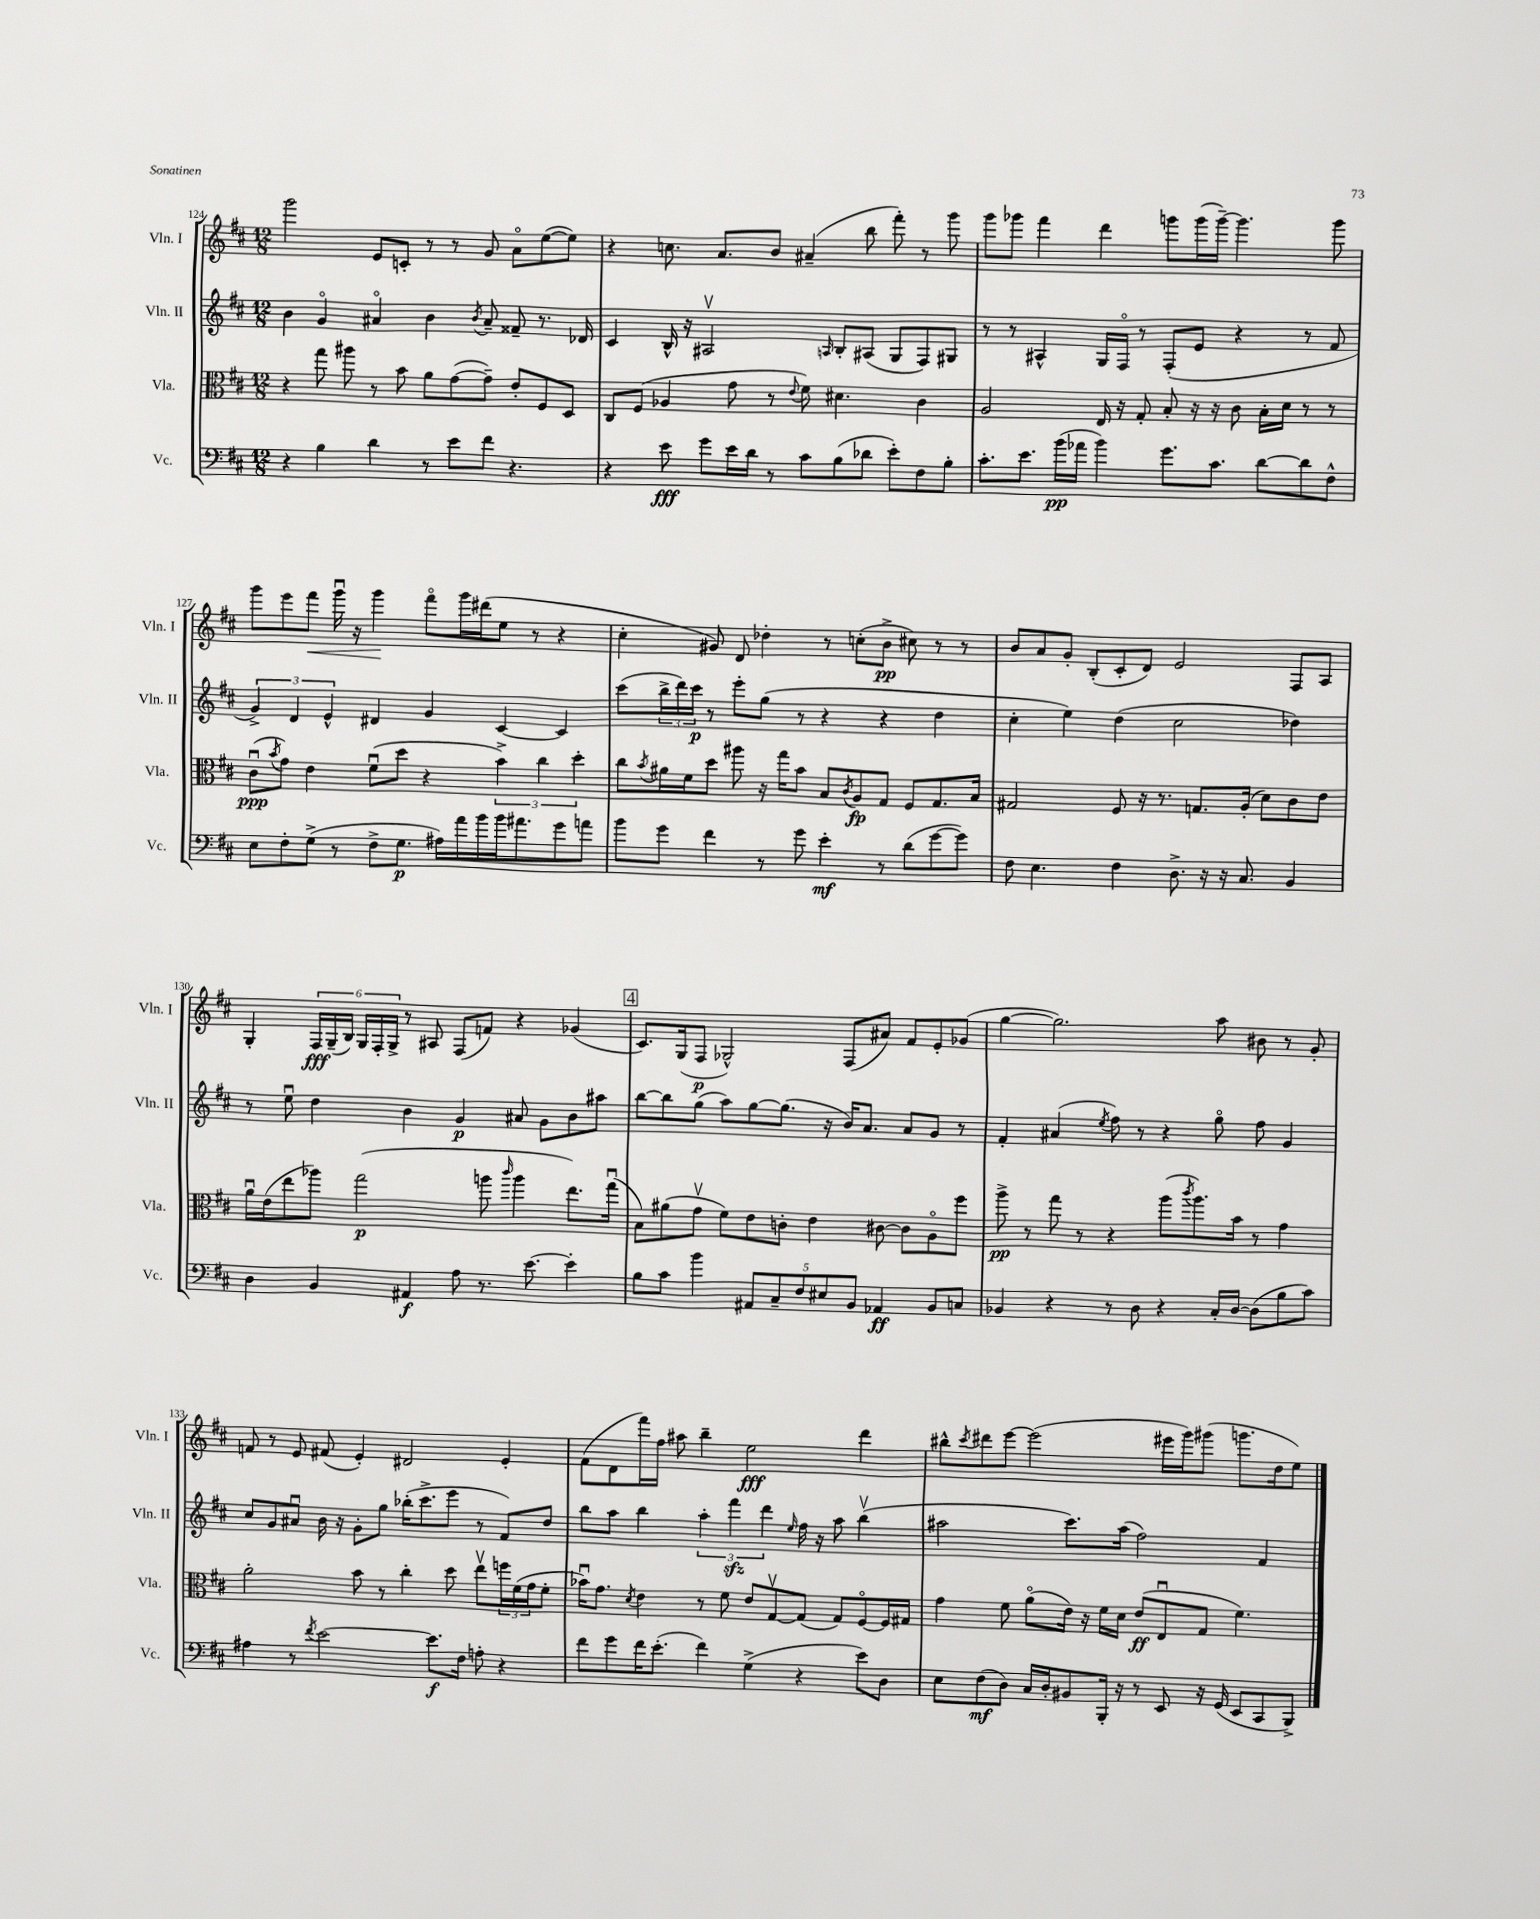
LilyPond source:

<<
\new StaffGroup <<
\new Staff = "s0" \with { instrumentName = "Vln. I" shortInstrumentName = "Vln. I" } {
    \clef treble \key d \major \numericTimeSignature \time 12/8
    g'''2 e'8 c'8-. r8 r8 g'8 a'8\flageolet e''8~( e''8) |
    r4 c''8. a'8. b'8 ais'4--( b''8 fis'''8-.) r8 g'''8 |
    g'''8 ges'''8 fis'''4 d'''4 g'''8 g'''16( g'''16~--) g'''4. g'''8 |
    g'''8 e'''8 fis'''8\< g'''16\downbow r16 g'''4\! fis'''8\flageolet g'''16 dis'''16( e''8 r8 r4 |
    cis''4-. gis'8) d'8 des''4-. r8 c''8-.( b'8->\pp cis''8) r8 r8 |
    b'8 a'8 g'8-. b8-.( cis'8-. d'8) e'2 fis8 a8 |
    g4-. \tuplet 6/4 { fis16\fff g16--( b16) g16 fis16-. g16-> } r8 ais8 fis8( f'8) r4 ges'4( |
    \mark \markup { \box "4" } cis'8.) g16( fis8\p ges2-^) fis8( ais'8) fis'8 e'8-. ges'8( |
    g''4~ g''2.) a''8 bis'8 r8 g'8-. |
    f'8 r8 e'8 fis'8( e'4-.) dis'2 e'4-. |
    fis'8( d'8 fis'''16) fis''16 ais''8 b''4-- e''2\fff d'''4 |
    bis''8-^ \acciaccatura { cis'''8 } dis'''8 e'''8~ e'''2( eis'''16 g'''16) gis'''8( g'''8. d''16 e''8) \bar "|." |
}
\new Staff = "s1" \with { instrumentName = "Vln. II" shortInstrumentName = "Vln. II" } {
    \clef treble \key d \major \numericTimeSignature \time 12/8
    b'4 g'4\flageolet ais'4\flageolet b'4 \acciaccatura { b'8 } ais'8-- fisis'8-- r8. des'16 |
    cis'4 b16-^ r16 ais2\upbow \grace { a16 } b8-. ais8( g8 fis8) gis8 |
    r8 r8 ais4-^ g16 fis16\flageolet r8 fis8-.( e'8 r4 r8 fis'8 |
    \tuplet 3/2 { g'4->) d'4 e'4-^ } dis'4 g'4 cis'4~ cis'4 |
    cis'''8( \tuplet 3/2 { b''16-> d'''16) cis'''16\p } r8 e'''8-. g''8( r8 r4 r4 d''4 |
    cis''4-. e''4) d''4( cis''2 des''4) |
    r8 e''8\downbow d''4 b'4 g'4\p ais'8 g'8 b'8 ais''8 |
    \mark \markup { \box "4" } b''8~ b''8 g''8( a''8) g''8~ g''8.( r16 b'16) a'8. a'8 g'8 r8 |
    fis'4-. ais'4( \acciaccatura { e''8 } fis''8) r8 r4 g''8\flageolet fis''8 g'4 |
    cis''8 g'8 ais'8\downbow b'16 r16 g'8-. g''8 bes''16-.( cis'''8.-> e'''8 r8 fis'8) d''8 |
    b''8 a''8 b''4 \tuplet 3/2 { a''4-. fis'''4\sfz d'''4 } \grace { e''16 } fis''16 r16 a''8 b''4\upbow( |
    ais''2 cis'''8.) ais''16( fis''2) fis'4 \bar "|." |
}
\new Staff = "s2" \with { instrumentName = "Vla." shortInstrumentName = "Vla." } {
    \clef alto \key d \major \numericTimeSignature \time 12/8
    r4 g''8 ais''8 r8 b'8 a'8 g'8~( g'8--) e'8-. fis8 d8 |
    cis8 fis8( aes4 g'8 r8 \appoggiatura { e'8 } fis'8) dis'4. cis'4 |
    a2 e16 r16 g8-. b8-. r16 r16 cis'8 b16-. d'16 r8 r8 |
    cis'8\downbow\ppp( \acciaccatura { b'8 } g'8) e'4 fis'8\downbow( d''8 r4 \tuplet 3/2 { b'4->) cis''4 d''4-. } |
    cis''8 \acciaccatura { b'8 } ais'16 fis'16 d''8 ais''8 r16 g''16 b'8 b8 \acciaccatura { cis'8 } a8\fp g8 fis8 g8. b16 |
    gis2 fis8 r16 r8. g8. a16-.( d'8) cis'8 e'8 |
    a'16\downbow e'16( e''8 aes''8) g''2\p( a''8 \grace { cis'''16 } a''4 e''8.) g''16\downbow( |
    \mark \markup { \box "4" } b8) ais'8( g'8\upbow fis'8) e'8 c'8-. e'4 cis'8~ cis'8 a8\flageolet fis''8 |
    a''8->\pp r8 g''8 r8 r4 a''8( \acciaccatura { cis'''8 } a''8.) b'16 r8 g'4 |
    a'2-. b'8 r8 cis''4-. d''8 e''8\upbow \tuplet 3/2 { f''16 fis'16( g'16 } fis'8-. |
    bes'16\downbow) g'8. \acciaccatura { d'8 } e'4 r8 fis'8 e'8 g8~\upbow g8( g8) fis8~\flageolet fis16 gis16 |
    g'4 fis'8 a'8\flageolet( e'16) r16 fis'16 d'16 e'8\ff( e8\downbow g8 fis'4.) \bar "|." |
}
\new Staff = "s3" \with { instrumentName = "Vc." shortInstrumentName = "Vc." } {
    \clef bass \key d \major \numericTimeSignature \time 12/8
    r4 b4 d'4 r8 e'8 fis'8 r4. |
    r4 e'8\fff g'8 e'16 d'16 r8 cis'8 b8( des'8 e'8-.) fis8 b8-. |
    cis'8.-. e'8. b'16\pp( aes'16 b'4) g'8. cis'8. d'8~ d'8 fis8-^ |
    e8 fis8-. g8->( r8 fis8-> g8.\p ais16) a'16 b'16 b'16 ais'8. g'8 a'8 |
    b'8 g'8 fis'4 r8 g'8 e'4-.\mf r8 d'8( g'8~ g'8) |
    fis8 e4. fis4 d8.-> r16 r16 cis8. b,4 |
    d4 b,4 ais,4\f a8 r8. e'8.~ e'4-. |
    \mark \markup { \box "4" } b8 cis'8 b'4 \tuplet 5/4 { ais,8 cis8-- fis8 eis8 b,8 } aes,4\ff b,8 c8 |
    bes,4 r4 r8 d8 r4 cis16-. d16~ d8( b8 cis'8) |
    ais4 r8 \acciaccatura { fis'8 } e'2~ e'8.\f fis16 a8-. r4 |
    fis'8 g'8 fis'16 e'8.-.( fis'4) g4->( r4 e'8) d8 |
    e8 fis8\mf( d8) cis16 d16-. bis,8 b,,16-. r16 r8 e,8 r16 g,16( e,8 cis,8 b,,8->) \bar "|." |
}
>>
>>
\layout { \context { \Score currentBarNumber = #124 } }
